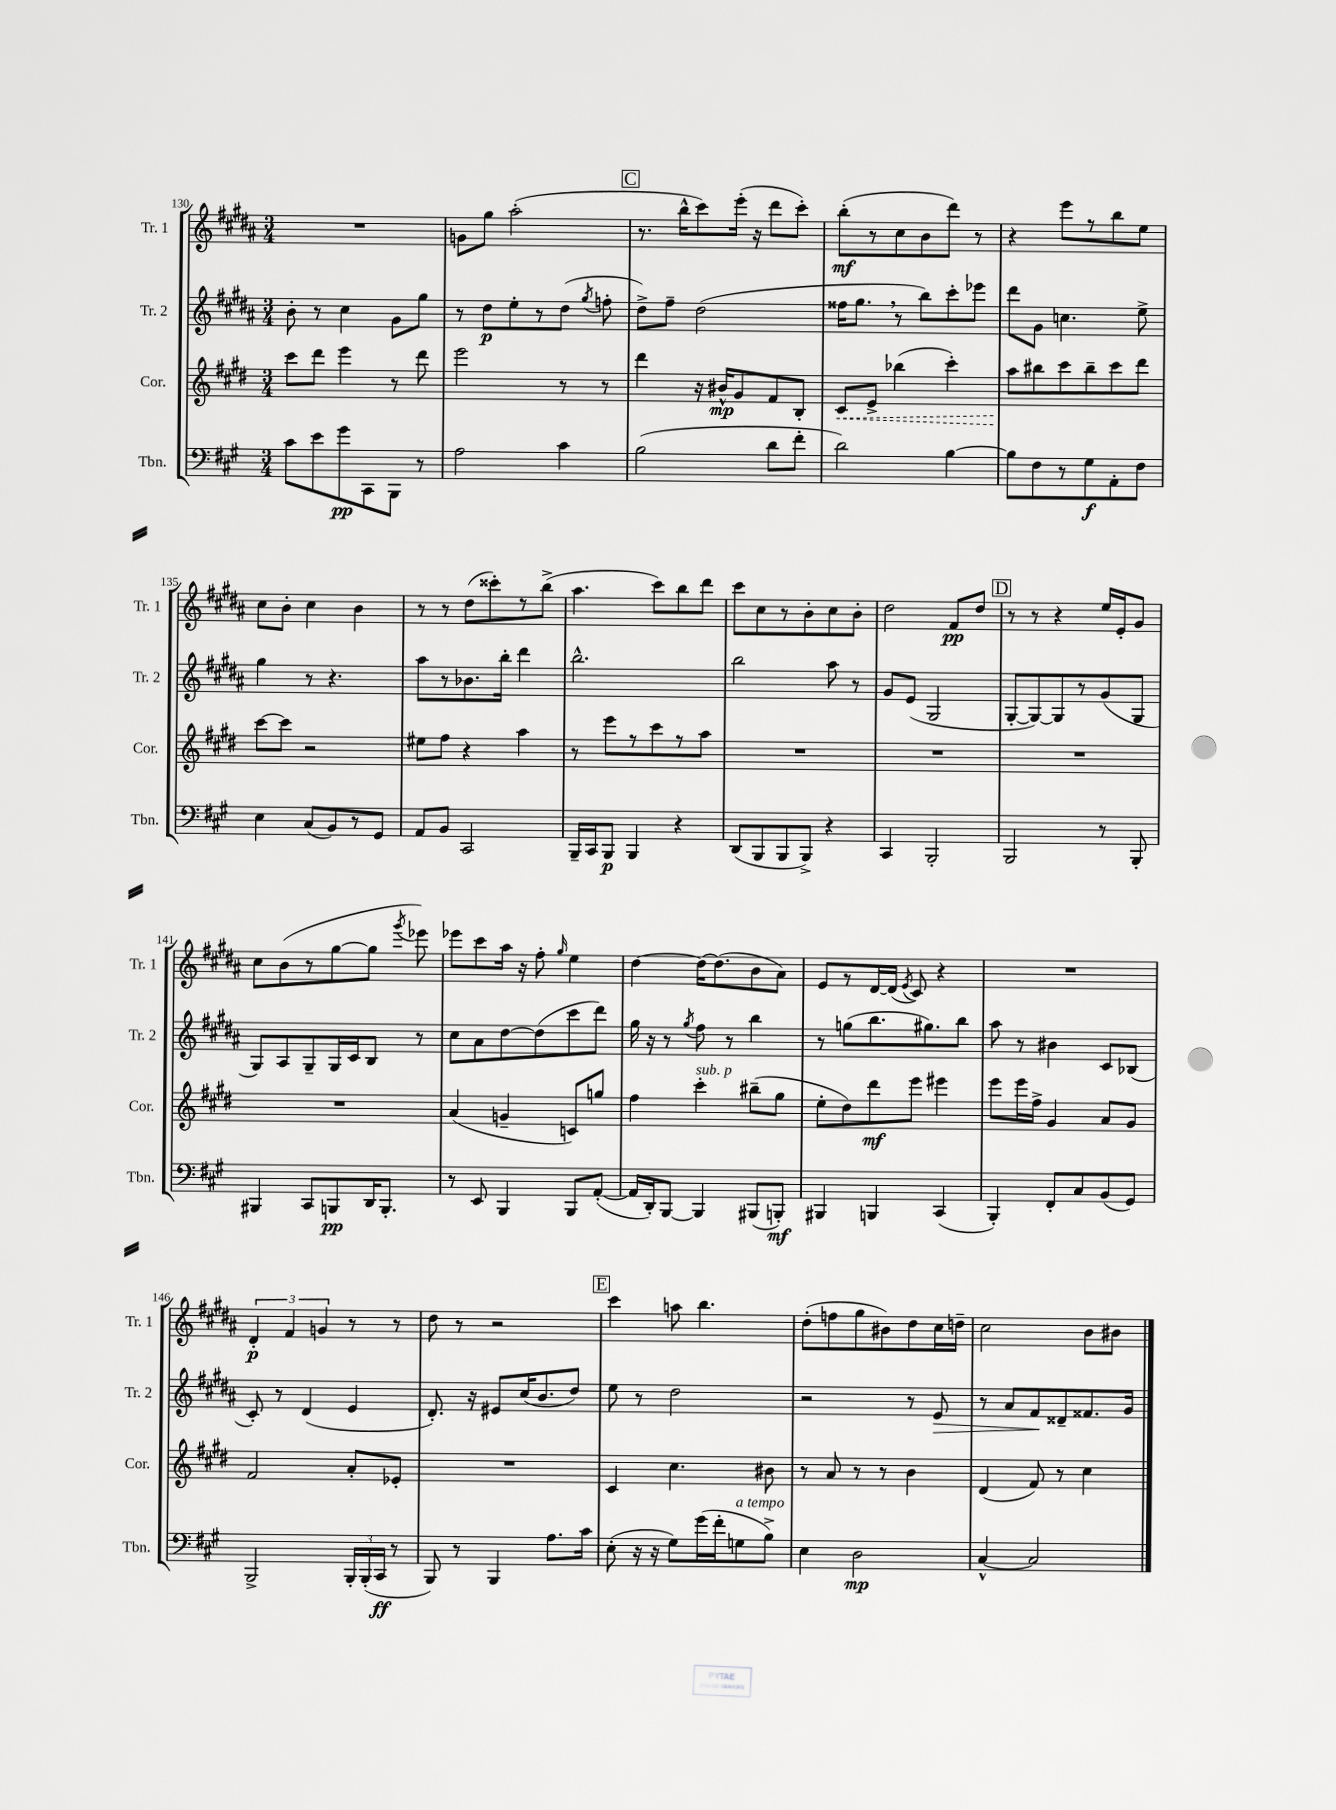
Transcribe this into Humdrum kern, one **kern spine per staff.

**kern	**kern	**kern	**kern
*staff4	*staff3	*staff2	*staff1
*clefF4	*clefG2	*clefG2	*clefG2
*k[f#c#g#]	*k[f#c#g#d#]	*k[f#c#g#d#a#]	*k[f#c#g#d#a#]
*M3/4	*M3/4	*M3/4	*M3/4
8c#\L	8ccc#\L	8b'\	2.r
8e\	8ddd#\J	8r	.
8g#\	4eee\	4cc#\	.
8CC#\	.	.	.
8BBB\J	8r	8g#\L	.
8r	8ddd#\	8gg#\J	.
=	=	=	=
2A\	2eee\	8r	8g\L
.	.	8dd#\L	8gg#\J
.	.	8ee'\	(2aa#'\
.	.	8r	.
4c#\	8r	(8dd#\J	.
.	.	8qgg#/	.
.	8r	8ff'\	.
=	=	=	=
(2B\	4ddd#\	8dd#^\L)	8.r
.	.	8ff#~\J	.
.	.	.	16bb^^\LK
.	16r	(2dd#\	8ccc#\)
.	16b#^^/LK	.	.
.	8g#/	.	(16eee'\Jk
.	.	.	16r
8d\L	8f#/	.	8ddd#\L
8f#'\J	8B'/J	.	8ccc#'\J)
=	=	=	=
2d\)	8c#/L	16ff##\LK	(8bb'\L
.	.	8.gg#\J	.
.	8e^/J	.	8r
.	(4bb-\	8r	8cc#\
.	.	8bb\L)	8b\
[4B\	4ccc#'\)	8ccc#'\	8ddd#\J)
.	.	8eee-\J	8r
=	=	=	=
8B\]L	8aa\L	8ddd#\L	4r
8F#\	8bb#\	8g#\J	.
8r	8ccc#\	4.cc\	8eee\L
8G#\	8bb#~\	.	8r
8AA'\	8ccc#\	.	8bb\
8F#\J	8ddd#\J	8ee^\	8ee\J
=	=	=	=
4E\	[8ccc#\L	4gg#\	8cc#\L
.	8ccc#\]J	.	8b'\J
(8C#/L	2r	8r	4cc#\
8BB/)	.	4.r	.
8r	.	.	4b\
8GG#/J	.	.	.
=	=	=	=
8AA/L	8ee#\L	8aa#\L	8r
8BB/J	8ff#\J	8r	8r
2CC#/	4r	8.b-\	(8dd#\L
.	.	.	8ccc##'\)
.	.	16bb'\Jk	.
.	4aa\	4ddd#\	8r
.	.	.	(8bb^\J
=	=	=	=
16BBB~/LL	8r	2.bb^^\	4.aa#\
16CC#/J	.	.	.
8BBB/J	8eee\L	.	.
4BBB/	8r	.	.
.	8ccc#\	.	8ccc#\L)
4r	8r	.	8bb\
.	8aa\J	.	8ddd#\J
=	=	=	=
(8DD/L	2.r	2bb\	8ccc#\L
8BBB/	.	.	8cc#\
8BBB/	.	.	8r
8BBB^/J)	.	.	8b'\
4r	.	8aa#\	8cc#\
.	.	8r	8b'\J
=	=	=	=
4CC#/	2.r	8g#/L	2dd#\
.	.	(8e/J	.
2BBB'/	.	2G#/	.
.	.	.	8f#/L
.	.	.	8dd#/J
=	=	=	=
2BBB/	2.r	[8G#'/L	8r
.	.	8G#/_)	8r
.	.	8G#/]	4r
.	.	8r	.
8r	.	(8g#/	16ee/LL
.	.	.	16e'/J
8BBB'/	.	8G#/J	8g#/J
=	=	=	=
4BBB#/	2.r	8G#/L)	8cc#\L
.	.	8A#/	(8b\
8CC#/L	.	8G#~/	8r
8BBB/	.	16G#/L	[8gg#\
.	.	16c#/J	.
16DD/K	.	8B/J	8gg#\]J
8.BBB'/J	.	.	.
.	.	.	8qggg#/
.	.	8r	8eee-\)
=	=	=	=
8r	(4a/	8cc#\L	8eee-\L
8EE/	.	8a#\	8ccc#\
4BBB/	4g~/	[8dd#\	16aa#\Jk
.	.	.	16r
.	.	(8dd#\]	8ff#'\
.	.	.	16qqgg#/
8BBB/L	8c/L)	8ccc#\	4ee\
([8AA'/J	8gg/J	8ddd#\J)	.
=	=	=	=
16AA/]LL	4ff#\	16gg#\	[4dd#\
16DD'/J)	.	16r	.
[8BBB/J	.	8r	.
.	.	8qgg#/	.
4BBB/]	4ccc#'\	8ff#\	16dd#\_LK
.	.	.	(8.dd#\]
.	.	8r	.
(8BBB#/L	(8bb#~\L	4bb\	8b\
8BBB'/J)	8gg#\J	.	8a#\J)
=	=	=	=
4BBB#/	8ee'\L	8r	8e/L
.	8dd#\)	(8gg\L	8r
4BBB/	8ddd#\	8.bb\	[16d#/L
.	.	.	(16d#/]JJ
.	.	.	8qe/
.	8eee\J	.	8c#/)
.	.	8.gg#\)	.
(4CC#/	4eee#\	.	4r
.	.	8bb\J	.
=	=	=	=
4BBB'/)	8eee\L	8aa#\	2.r
.	16eee\L	8r	.
.	16ff#^\JJ	.	.
8FF#'/L	4g#/	4b#\	.
8C#/	.	.	.
(8BB/	8a/L	8c#/L	.
8GG#/J)	8g#/J	(8B-/J	.
=	=	=	=
2BBB^/	2f#/	8c#'/)	6d#'/
.	.	8r	.
.	.	.	6f#/
.	.	(4d#/	.
.	.	.	6g/
24BBB'/LL	8a'/L	4e/	8r
(24BBB'/	.	.	.
24CC#/JJ	.	.	.
8r	8e-'/J	.	8r
=	=	=	=
8BBB/)	2.r	8.d#'/)	8dd#\
8r	.	.	8r
.	.	16r	.
4BBB/	.	8e#/L	2r
.	.	(16cc#/K	.
.	.	8.b/	.
8.A\L	.	.	.
.	.	8dd#/J)	.
16c#\Jk	.	.	.
=	=	=	=
(8E'\	4c#/	8ee\	4ccc#\
16r	.	8r	.
16r	.	.	.
8G#\L)	4.cc#\	2dd#\	8aa\
(16g#\L	.	.	4.bb\
16f#'\J	.	.	.
8G\	.	.	.
8B^\J)	8b#\	.	.
=	=	=	=
4E\	8r	2r	(8dd#'\L
.	8a/	.	8ff\
2D\	8r	.	8gg#\
.	8r	.	8b#\)
.	4b\	8r	8dd#\
.	.	8e/	16cc#\L
.	.	.	16dd~\JJ
=	=	=	=
[4C#^^/	(4d#/	8r	2cc#\
.	.	8a#/L	.
2C#/]	8f#/)	8f#/	.
.	8r	8d##~/	.
.	4cc#\	8.f##/	8b\L
.	.	.	8b#\J
.	.	16g#/Jk	.
==	==	==	==
*-	*-	*-	*-
